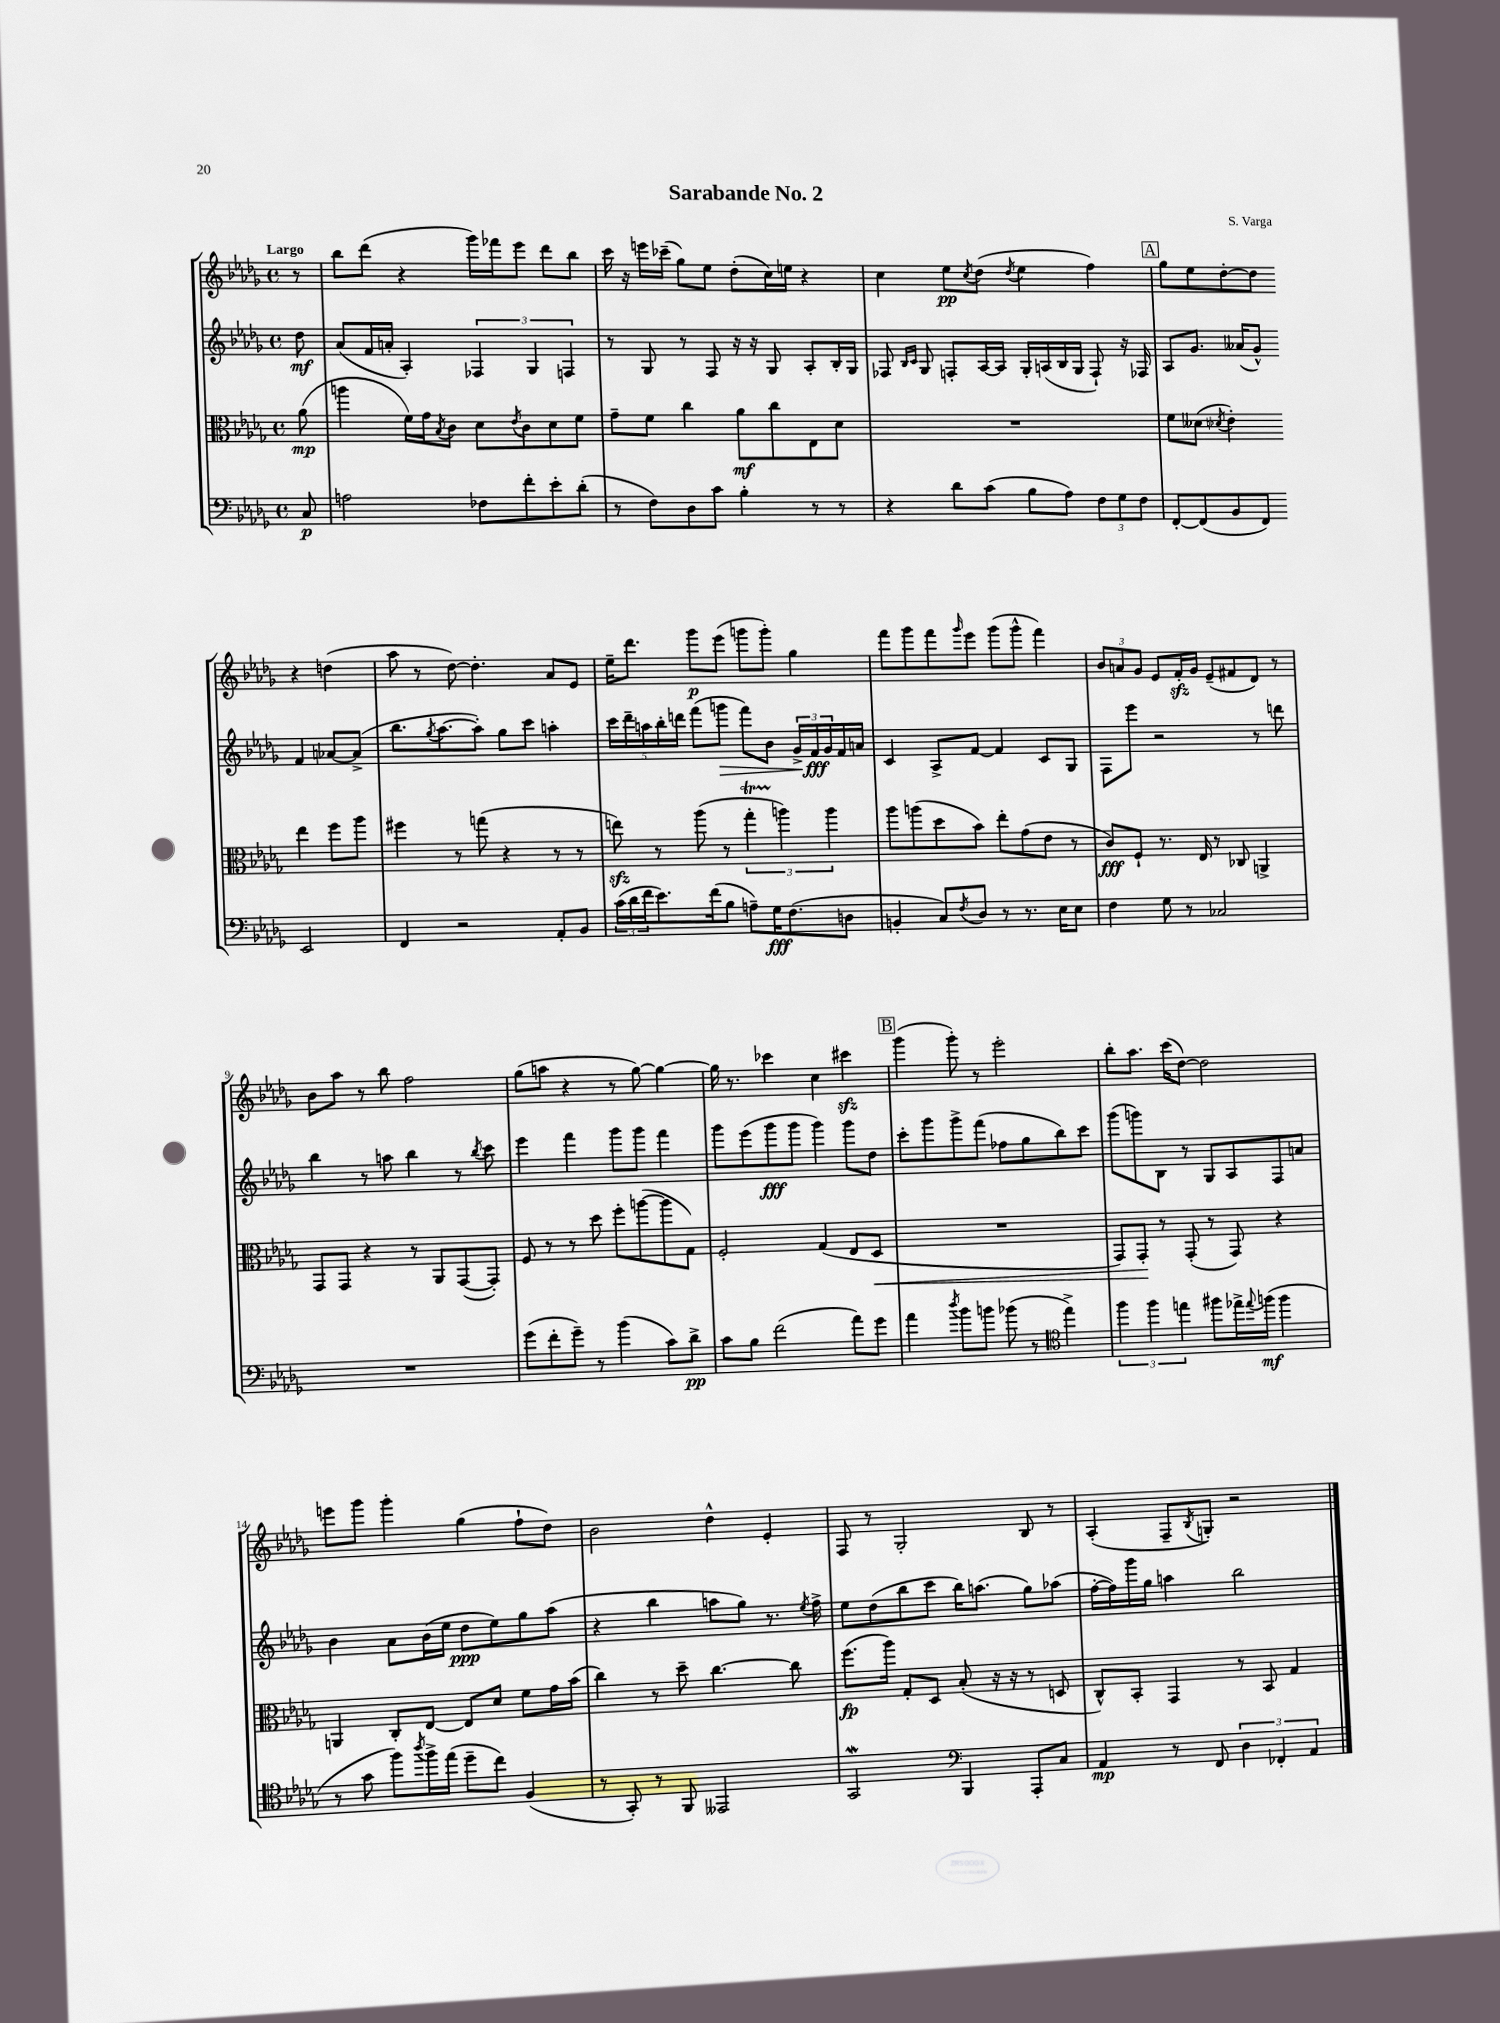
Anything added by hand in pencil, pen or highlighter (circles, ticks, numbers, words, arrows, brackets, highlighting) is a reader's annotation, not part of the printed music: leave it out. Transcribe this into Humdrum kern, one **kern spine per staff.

**kern	**kern	**kern	**kern
*staff4	*staff3	*staff2	*staff1
*clefF4	*clefC3	*clefG2	*clefG2
*k[b-e-a-d-g-]	*k[b-e-a-d-g-]	*k[b-e-a-d-g-]	*k[b-e-a-d-g-]
*M4/4	*M4/4	*M4/4	*M4/4
*met(c)	*met(c)	*met(c)	*met(c)
8C/	(8a-\	8dd-\	8r
=	=	=	=
2A\	4aa\	(8a-/L	8bb-\L
.	.	16f/L	(8ddd-\J
.	.	16a'/JJ	.
.	16f\LL)	4A-'/)	4r
.	16g-\J	.	.
.	8qB-/	.	.
.	8c\J	.	.
8F-\L	8d-\L	6F-/	16ggg-\LL)
.	.	.	16fff-\J
.	8qe-/	.	.
8f'\	8c\	.	8eee-\J
.	.	6G-/	.
8e-'\	8d-\	.	8ddd-\L
.	.	6F/	.
(8d-'\J	8f\J	.	8bb-\J
=	=	=	=
8r	8g-~\L	8r	16ccc\
.	.	.	16r
8F\L)	8f\J	8G-/	16eee\LL
.	.	.	(16ccc-~\JJ
8D-\	4cc\	8r	8gg-\L)
8c\J	.	8F/	8ee-\J
4B-'\	8a-\L	16r	(8dd-'\L
.	.	16r	.
.	8cc\	8G-/	16cc\L)
.	.	.	16ee\JJ
8r	8E-\	8A-'/L	4r
8r	8d-\J	16B-'/L	.
.	.	16G-/JJ	.
=	=	=	=
4r	1r	8F-/	4cc\
.	.	16qqB-/LL	.
.	.	16qqc/JJ	.
.	.	8G-/	.
8d-\L	.	8F'/L	8ee-\L
.	.	.	8qcc/
(8c\J	.	[16A-/L	(8dd-\J
.	.	16A-/]JJ	.
.	.	.	8qdd-/
8B-\L	.	16G-'/LL	4ee-\
.	.	(16A/	.
8A-\J)	.	16B-/	.
.	.	16G-/JJ	.
12F\L	.	8F`/)	4ff\)
12G-\	.	.	.
.	.	16r	.
12F\J	.	.	.
.	.	16F-/	.
=	=	=	=
[8FF'/L	8f\L	8A-/L	8gg-\L
(8FF/]	(8d--\J	8.g-/J	8ee-\
.	8qd-/	.	.
8BB-/	4e-'\)	.	[8dd-'\
.	.	(16a--/LK	.
8FF/J)	.	8g-^^/J)	8dd-\]J
2EE-/	4ee-\	4f/	4r
.	8ff\L	[8a-/L	(4dd\
.	8aa-\J	(8a-^/]J	.
=	=	=	=
4FF/	4ff#\	8.bb-\L	8aa-\
.	.	.	8r
.	.	8qgg-/	.
.	.	[8.aa-\	.
2r	8r	.	[8dd-\)
.	(8gg\	8aa-'\]J)	4.dd-'\]
.	4r	8gg-\L	.
.	.	8ccc\J	.
8AA-'/L	8r	4aa'\	8a-/L
8BB-/J	8r	.	8e-/J
=	=	=	=
(24c\LL	8ee\)	20ccc\LL	16ee-~\LK
24d-\	.	.	.
.	.	20ddd-~\	.
.	.	.	8.ddd-\J
24f\J	.	.	.
.	.	20aa\	.
8.e-\)	8r	.	.
.	.	20bb-'\	.
.	.	20ddd\JJ	.
.	(8aa-\	(8fff\L	8ggg-\L
(16f\k	.	.	.
8B-\J	8r	8ggg\J	(8eee-\J
8A~\L)	6gg-'\	8fff\L)	8ggg\L
16G-\K	.	8b-\J	8ggg'\J)
.	6aa\)	.	.
(8.F\	.	.	.
.	.	24g-^/LL	4gg-\
.	.	24f/	.
.	6aa\	24g-/	.
8D\J	.	16f/	.
.	.	16a/JJ	.
=	=	=	=
4BB'/	8aa-\L	4c/	8fff\L
.	(8aa\	.	8ggg-\
8C/L)	8dd-\	8A-^/L	8fff\
8qF/	.	.	16qqggg-/
8D-/J	8b-\J)	[8f/J	8eee-\J
8r	8ee-'\L	4f/]	(8ggg-\L
8.r	(8g-\	.	8ggg-^^\J
.	8e-\J	8c/L	4fff\)
16E-\LK	.	.	.
8E-\J	8r	8G-/J	.
=	=	=	=
4F\	8c/L)	8F\L	12b-/L
.	.	.	12a/
.	8F`/J	8eee-\J	.
.	.	.	12g-/J
8G-\	8.r	2r	8e-/L
8r	.	.	16f'/L
.	16E-/	.	16g-/JJ
2C-/	8r	.	(8e-~/L
.	8C-/	.	8f#/
.	4AA^/	8r	8d-/J)
.	.	8ddd\	8r
=	=	=	=
1r	8GG-/L	4bb-\	8b-\L
.	8GG-/J	.	8aa-\J
.	4r	8r	8r
.	.	8aa\	8bb-\
.	8r	4bb-\	2ff\
.	8AA-/L	.	.
.	([8GG-/	8r	.
.	.	8qbb-/	.
.	8GG-'/]J)	8ccc\	.
=	=	=	=
(8g-\L	8F/	4eee-\	(8gg-\L
8f'\	8r	.	8aa\J
8g-~\J)	8r	4fff\	4r
8r	8dd-\	.	.
(4b-\	8ff'\L	8ggg-\L	8r
.	([8aa\	8ggg-\J	[8gg-\)
8c\L)	8aa\]	4fff\	4gg-\_
8d-^\J	8G-\J)	.	.
=	=	=	=
8c\L	2F'/	8ggg-\L	16gg-\]
.	.	.	8.r
8B-\J	.	(8eee-\	.
(2f\	.	8ggg-\	4ccc-\
.	.	8ggg-\J	.
.	(4G-/	4ggg-\)	4cc\
8a-\L)	8E-/L	8ggg-\L	4ccc#\
8g-\J	8D-/J	8dd-\J	.
=	=	=	=
4a-\	1r	8ccc'\L	(4ggg-\
.	.	8ggg-\	.
8qdd-/	.	.	.
8b-\L	.	8ggg-^\	8ggg-'\)
8b\J	.	(8fff\J	8r
(8b-\	.	8ff-\L	2eee-'\
8r	.	8gg-\	.
*clefC4	*	*	*
4ee-^\)	.	8bb-\)	.
.	.	8ccc\J	.
=	=	=	=
6ff\	8GG-/L)	(8ggg-\L	8bb-'\L
.	8GG-'/J	8ggg\)	8.aa-\J
6ff\	.	.	.
.	8r	8B-\J	.
.	.	.	(16ccc\LK
6ee\	.	.	.
.	(8GG-'/	8r	[8dd-\J)
8ff#\L	8r	8G-/L	2dd-\]
16ee-^\L	8GG-/)	8A-/	.
8qqee-/	.	.	.
(16ff\JJ	.	.	.
4ff\	4r	8F/	.
.	.	8a/J	.
=	=	=	=
8r	4AA/	4b-\	8eee\L
8g-\	.	.	8ggg-\J
8ff\L)	8C'/L	8a-\L	4ggg-'\
8qaa-/	.	.	.
16ff^\L	[8E-/J	(16b-\L	.
(16ee-\JJ	.	16ee-\JJ	.
8dd-~\L	8E-/]L	8dd-\L	(4gg-\
8cc\J)	8d-/J	8ee-\)	.
(4F/	8f\L	8gg-\	8ff`\L
.	16g-\L	(8aa-\J	8dd-\J)
.	(16b-\JJ	.	.
=	=	=	=
8r	4cc\)	4r	2b-\
8GG-'/)	.	.	.
8r	8r	4bb-\	.
8FF/	8dd-~\	.	.
2EE--/	[4.cc\	8aa\L	4dd-^^\
.	.	8gg-\J)	.
.	.	8.r	4e-'/
.	8cc\]	.	.
.	.	8qee-/	.
.	.	16ff^\	.
=	=	=	=
2GG-/	(8.ff\L	8ee-\L	8F/
.	.	(8dd-\	8r
.	16aa-\Jk)	.	.
.	8G-'/L	8bb-\	2G-'/
.	8D-/J	8ccc\J	.
*clefF4	*	*	*
4BBB-/	(8B-'/	16bb-\LK)	.
.	.	(8.aa\J	.
.	16r	.	.
.	16r	.	.
8AAA-'/L	8r	8gg-\L)	8B-/
8C/J	8D/	(8aa-\J	8r
=	=	=	=
4AA-/	8C^^/L)	[16ff'\LL	(4A-'/
.	.	16ff\])	.
.	8BB-'/J	16ggg-\	.
.	.	16gg-\JJ	.
8r	4GG-/	4aa\	8F~/L
.	.	.	8qB-/
8FF/	.	.	8G'/J)
6D-\	8r	2bb-\	2r
.	8BB-/	.	.
6FF-'/	.	.	.
.	4G-/	.	.
6AA-/	.	.	.
==	==	==	==
*-	*-	*-	*-
